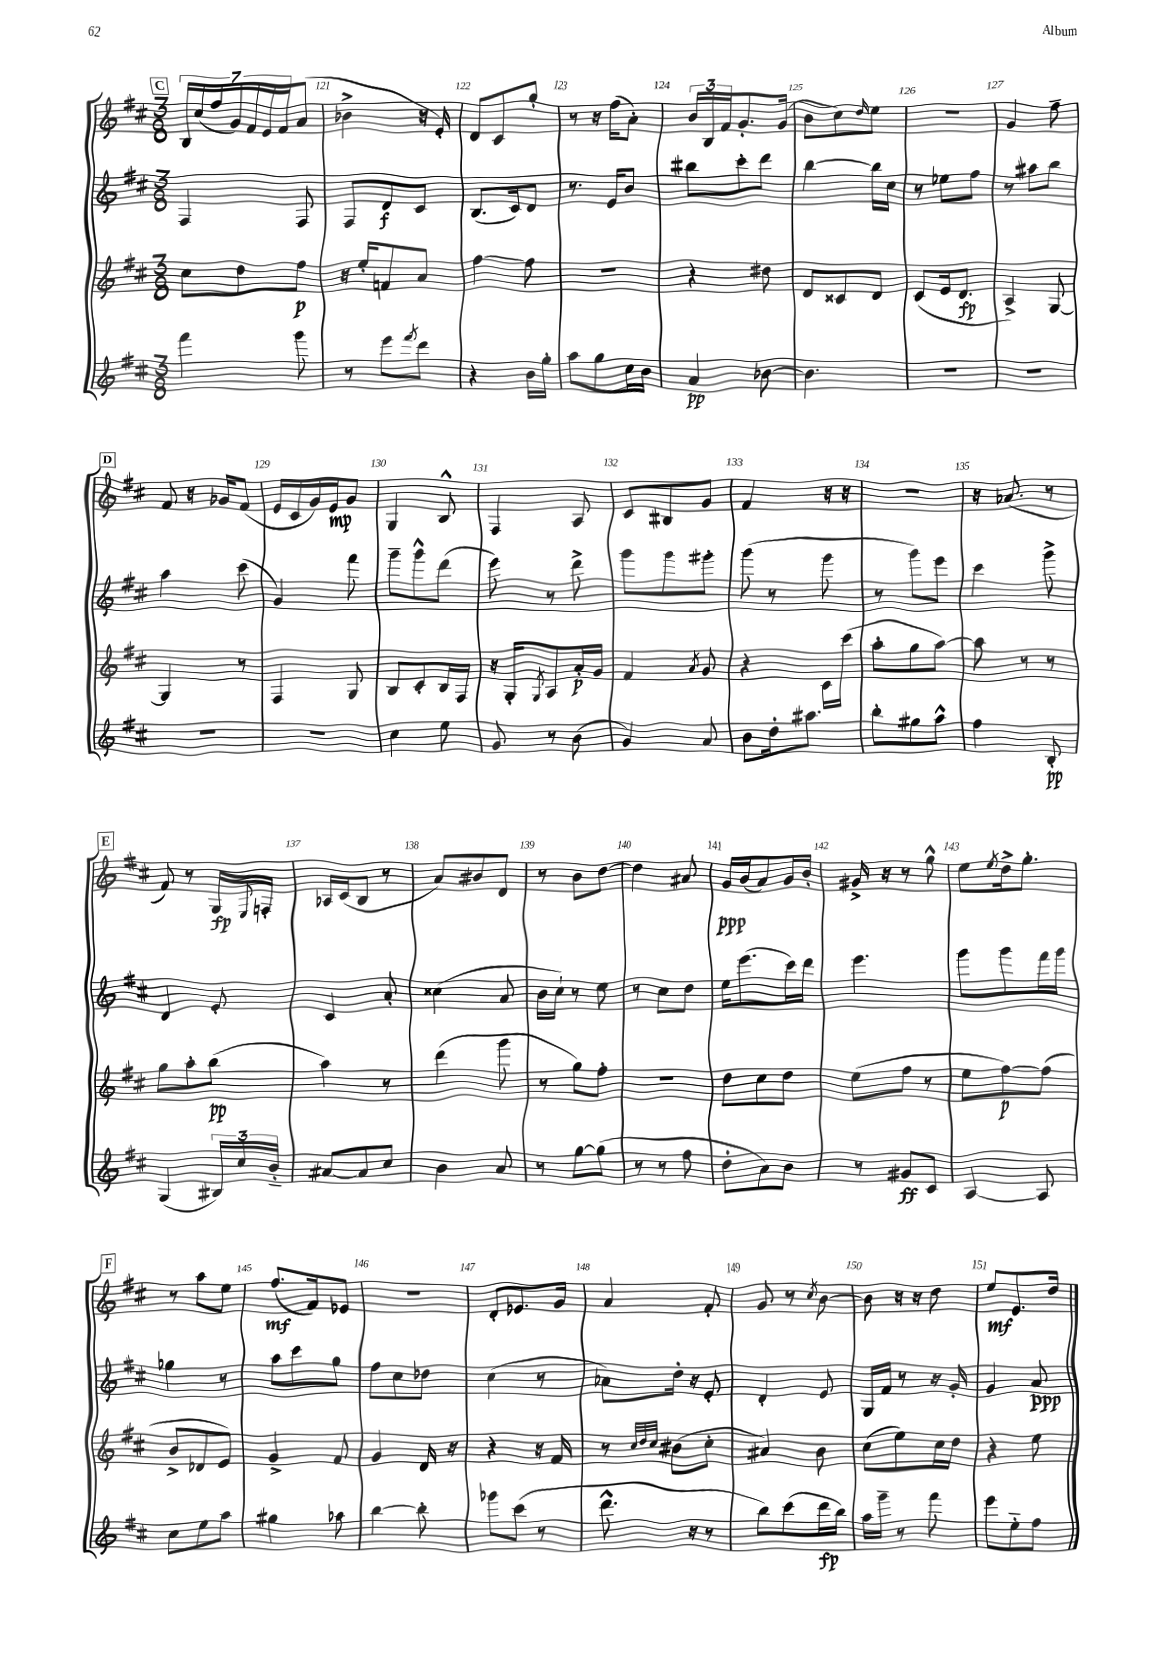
<<
\new StaffGroup <<
\new Staff = "s0" {
    \clef treble \key d \major \numericTimeSignature \time 3/8
    \mark \markup { \box "C" } \tuplet 7/4 { b16 cis''16( fis''16 g'16) fis'16 e'16 fis'16 } a'8( |
    bes'4-> r16 e'16-.) |
    d'8 cis'8 g''8-. |
    r8 r16 fis''16( a'8-.) |
    \tuplet 3/2 { b'16 b16 fis'16 } g'8.-. g'16( |
    b'8 cis''8) \grace { d''16 } e''8 |
    r4. |
    g'4 fis''8-- |
    \mark \markup { \box "D" } fis'8 r16 ges'16 fis'8( |
    e'16 cis'16 g'16) e'16\mp g'8 |
    g4 b8-^ |
    fis4 a8 |
    cis'8 bis8 g'8 |
    fis'4 r16 r16 |
    R4. |
    r16 aes'8.( r8 |
    \mark \markup { \box "E" } fis'8) r8 g16\fp \appoggiatura { e8 } f16-. |
    aes16 cis'16( b8 r8 |
    a'8) bis'8 d'8 |
    r8 b'8 d''8~ |
    d''4 ais'8 |
    g'16\ppp b'16( a'8) g'16 b'16-. |
    gis'16-> r16 r8 g''8-^ |
    e''8 \acciaccatura { e''8 } d''16-> g''8.-. |
    \mark \markup { \box "F" } r8 a''8 e''8 |
    fis''8.\mf( fis'16) ees'8 |
    R4. |
    d'8-. ees'8. g'16 |
    a'4 fis'8-. |
    g'8 r8 \acciaccatura { cis''8 } b'8~ |
    b'8 r16 r16 d''8 |
    e''8\mf e'8. d''16 \bar "|." |
}
\new Staff = "s1" {
    \clef treble \key d \major \numericTimeSignature \time 3/8
    \mark \markup { \box "C" } fis4 fis8 |
    fis8 d'8\f cis'8 |
    b8.( cis'16) d'8 |
    r8. e'16 b'8 |
    bis''8 cis'''8-. d'''8 |
    b''4~ b''16 cis''16 |
    r8 ees''8 fis''8 |
    r8 ais''8 b''8 |
    \mark \markup { \box "D" } a''4 cis'''8( |
    g'4) fis'''8 |
    g'''8-- g'''8-^ d'''8( |
    e'''8) r8 d'''8-> |
    g'''8 g'''8 gis'''8-. |
    g'''8( r8 g'''8 |
    r8 g'''8) e'''8 |
    cis'''4 g'''8-> |
    \mark \markup { \box "E" } d'4 e'8-. |
    cis'4 a'8-. |
    cisis''4( a'8 |
    b'16 cis''16-!) r8 e''8 |
    r8 cis''8 d''8 |
    e''16 e'''8.( cis'''16) d'''16 |
    e'''4. |
    g'''8 g'''8 fis'''16 g'''16 |
    \mark \markup { \box "F" } ges''4 r8 |
    a''8 cis'''8 g''8 |
    fis''8 cis''8 des''8 |
    cis''4( r8 |
    aes'8) d''16-. r16 e'8-. |
    d'4-. e'8 |
    g16 fis'16 r8 r16 g'16-. |
    g'4 a'8\ppp \bar "|." |
}
\new Staff = "s2" {
    \clef treble \key d \major \numericTimeSignature \time 3/8
    \mark \markup { \box "C" } cis''8 d''8 fis''8\p |
    r16 e''16-. f'8 a'8 |
    fis''4~ fis''8 |
    R4. |
    r4 dis''8 |
    d'8 cisis'8 d'8 |
    cis'8( e'16 d'8.\fp |
    a4->) g8~ |
    \mark \markup { \box "D" } g4 r8 |
    fis4 g8 |
    b8 cis'8-. b16 fis16 |
    r16 g16-. \acciaccatura { g8 } a8 a'16-.\p g'16 |
    fis'4 \acciaccatura { a'8 } g'8 |
    r4 cis'16 cis'''16( |
    a''8-. g''8 a''8~) |
    a''8 r8 r8 |
    \mark \markup { \box "E" } g''8 a''8-. b''8\pp( |
    a''4) r8 |
    d'''4( g'''8 |
    r8 g''8) fis''8-. |
    R4. |
    d''8 cis''8 d''8 |
    e''8( fis''8 r8 |
    e''8 fis''8~\p) fis''8( |
    \mark \markup { \box "F" } b'8-> des'8 e'8) |
    g'4-> fis'8 |
    g'4 d'16 r16 |
    r4 r16 fis'16 |
    r8 \grace { cis''32 d''32 cis''32 } bis'8( cis''8-. |
    ais'4) b'8 |
    cis''8( e''8) cis''16 d''16 |
    r4 e''8 \bar "|." |
}
\new Staff = "s3" {
    \clef treble \key d \major \numericTimeSignature \time 3/8
    \mark \markup { \box "C" } fis'''4 g'''8 |
    r8 e'''8 \acciaccatura { fis'''8 } d'''8 |
    r4 b'16 g''16-. |
    a''8 g''8 cis''16 b'16 |
    a'4\pp bes'8~ |
    bes'4. |
    R4. |
    R4. |
    \mark \markup { \box "D" } R4. |
    R4. |
    cis''4 e''8 |
    g'8 r8 b'8( |
    g'4) a'8 |
    b'8 d''16-. ais''8. |
    b''8-. gis''8 a''8-^ |
    fis''4 b8-.\pp |
    \mark \markup { \box "E" } g4( \tuplet 3/2 { bis16) cis''16 b'16-_ } |
    ais'8~ ais'8 cis''8 |
    b'4 a'8 |
    r8 g''8~ g''8( |
    r8 r8 fis''8 |
    d''8-. a'8) b'8 |
    r8 gis'8\ff cis'8 |
    a4~ a8 |
    \mark \markup { \box "F" } cis''8 e''8 a''8 |
    gis''4 aes''8 |
    b''4~ b''8-. |
    ges'''8 cis'''8( r8 |
    d'''8.-^ r16 r8 |
    b''8) cis'''8( d'''16\fp b''16) |
    a''16 g'''16-- r8 fis'''8 |
    e'''8 e''8-_ fis''8 \bar "|." |
}
>>
>>
\layout { \context { \Score currentBarNumber = #120 \override BarNumber.break-visibility = ##(#f #t #t) barNumberVisibility = #all-bar-numbers-visible } }
